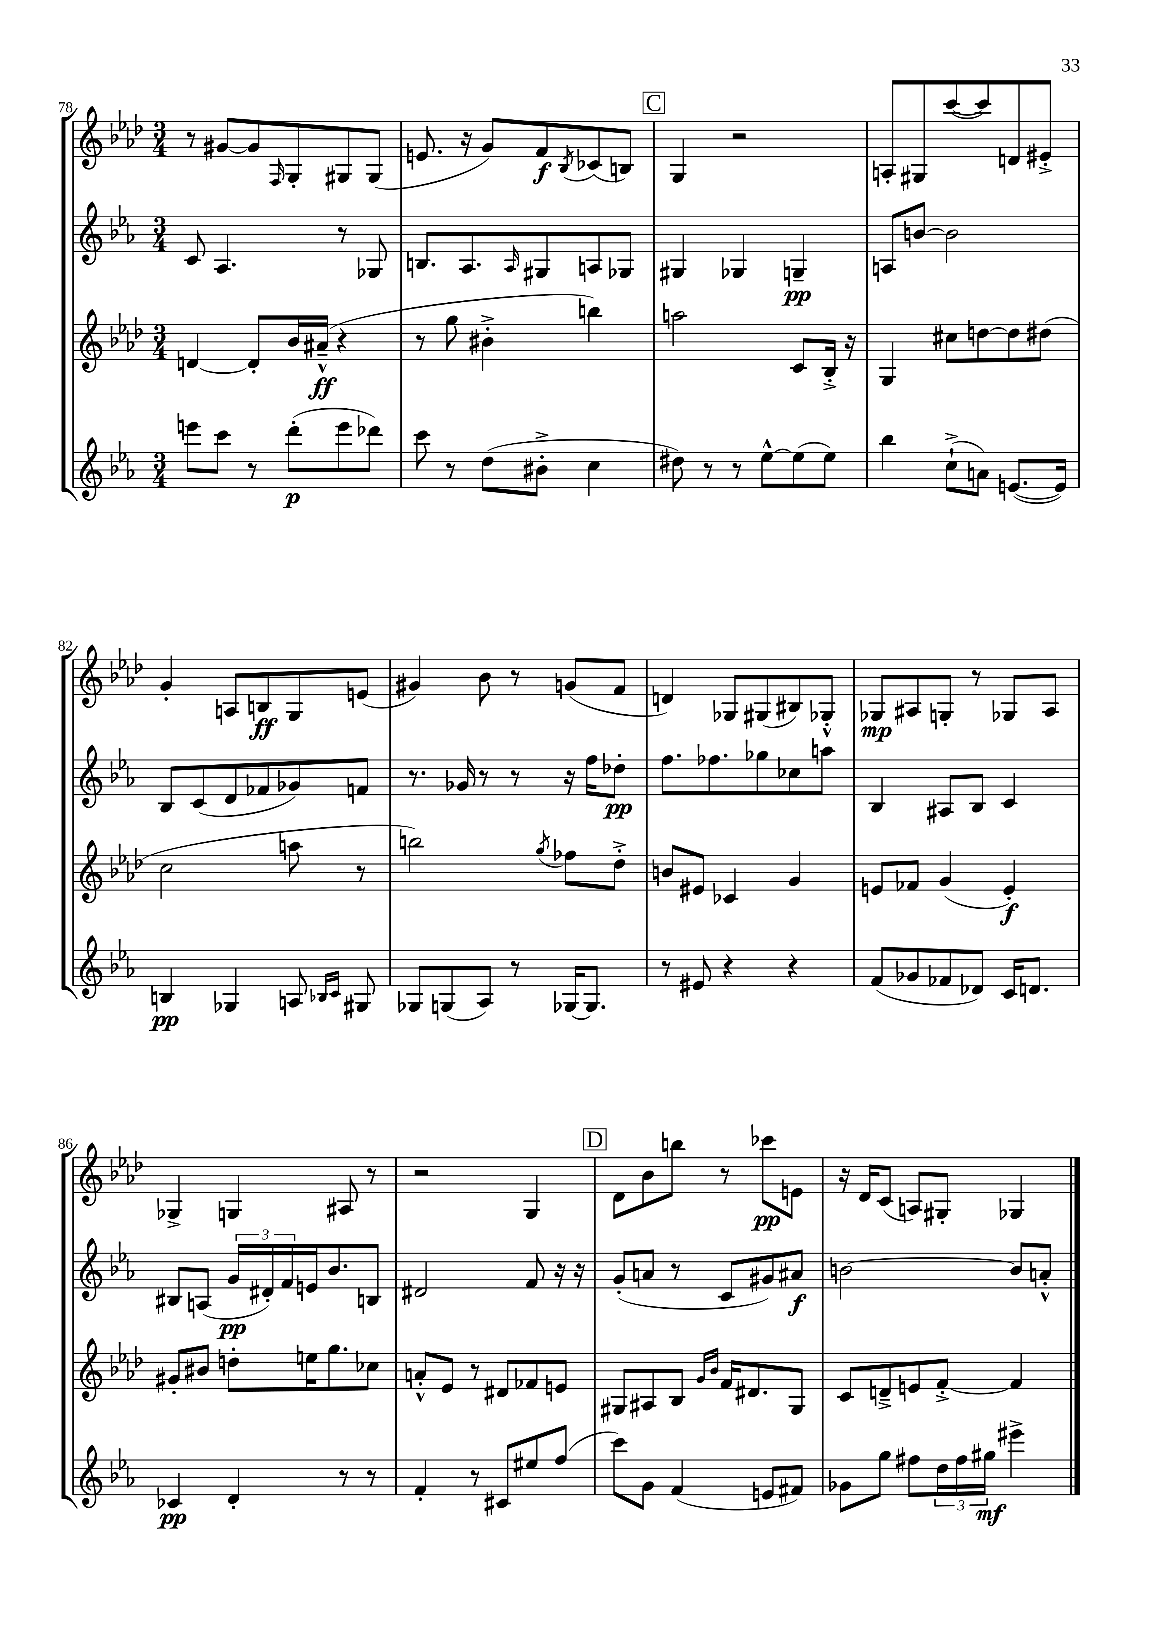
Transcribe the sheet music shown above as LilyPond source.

<<
\new StaffGroup <<
\new Staff = "s0" {
    \clef treble \key aes \major \numericTimeSignature \time 3/4
    r8 gis'8~ gis'8 \grace { f16 } g8-. gis8 gis8( |
    e'8. r16 g'8) f'8\f \acciaccatura { bes8 } ces'8( b8) |
    \mark \markup { \box "C" } g4 r2 |
    a8-. gis8 c'''8~( c'''8) d'8 eis'8-.-> |
    g'4-. a8 b8\ff g8 e'8( |
    gis'4) bes'8 r8 g'8( f'8 |
    d'4) ges8 gis8( bis8) ges8-.-^ |
    ges8\mp ais8 g8-. r8 ges8 ais8 |
    ges4-> g4 ais8 r8 |
    r2 g4 |
    \mark \markup { \box "D" } des'8 bes'8 b''8 r8 ces'''8\pp e'8 |
    r16 des'16 c'8( a8) gis8-. ges4 \bar "|." |
}
\new Staff = "s1" {
    \clef treble \key ees \major \numericTimeSignature \time 3/4
    c'8 aes4. r8 ges8 |
    b8. aes8. \grace { aes16 } gis8 a8 ges8 |
    \mark \markup { \box "C" } gis4 ges4 g4--\pp |
    a8 b'8~ b'2 |
    bes8 c'8( d'8 fes'8 ges'8) f'8 |
    r8. ges'16 r8 r8 r16 f''16 des''8-.\pp |
    f''8. fes''8. ges''8 ces''8 a''8 |
    bes4 ais8 bes8 c'4 |
    bis8 a8( \tuplet 3/2 { g'16\pp dis'16-.) f'16 } e'16 bes'8. b8 |
    dis'2 f'8 r16 r16 |
    \mark \markup { \box "D" } g'8-.( a'8 r8 c'8 gis'8) ais'8\f |
    b'2~ b'8 a'8-.-^ \bar "|." |
}
\new Staff = "s2" {
    \clef treble \key aes \major \numericTimeSignature \time 3/4
    d'4~ d'8-. bes'16 ais'16---^\ff( r4 |
    r8 g''8 bis'4-.-> b''4) |
    \mark \markup { \box "C" } a''2 c'8 bes16-.-> r16 |
    g4 cis''8 d''8~ d''8 dis''8( |
    c''2 a''8 r8 |
    b''2) \acciaccatura { g''8 } fes''8 des''8-.-> |
    b'8 eis'8 ces'4 g'4 |
    e'8 fes'8 g'4( e'4-.\f) |
    gis'8-. bis'8 d''8-. e''16 g''8. ces''8 |
    a'8-.-^ ees'8 r8 dis'8 fes'8 e'8 |
    \mark \markup { \box "D" } gis8 ais8 bes8 \grace { g'16 bes'16 } f'16 dis'8. gis8 |
    c'8 d'8---> e'8 f'8~-.-> f'4 \bar "|." |
}
\new Staff = "s3" {
    \clef treble \key ees \major \numericTimeSignature \time 3/4
    e'''8 c'''8 r8 d'''8-.\p( e'''8 des'''8) |
    c'''8 r8 d''8( bis'8-.-> c''4 |
    \mark \markup { \box "C" } dis''8) r8 r8 ees''8~-^ ees''8( ees''8) |
    bes''4 c''8-!->( a'8) e'8.~( e'16) |
    b4\pp ges4 a8 \grace { bes16 c'16 } gis8 |
    ges8 g8( aes8) r8 ges16~ ges8. |
    r8 eis'8 r4 r4 |
    f'8( ges'8 fes'8 des'8) c'16 d'8. |
    ces'4\pp d'4-. r8 r8 |
    f'4-. r8 cis'8 eis''8 f''8( |
    \mark \markup { \box "D" } c'''8) g'8 f'4( e'8 fis'8) |
    ges'8 g''8 fis''8 \tuplet 3/2 { d''16 fis''16 gis''16\mf } eis'''4-> \bar "|." |
}
>>
>>
\layout { \context { \Score currentBarNumber = #78 } }
